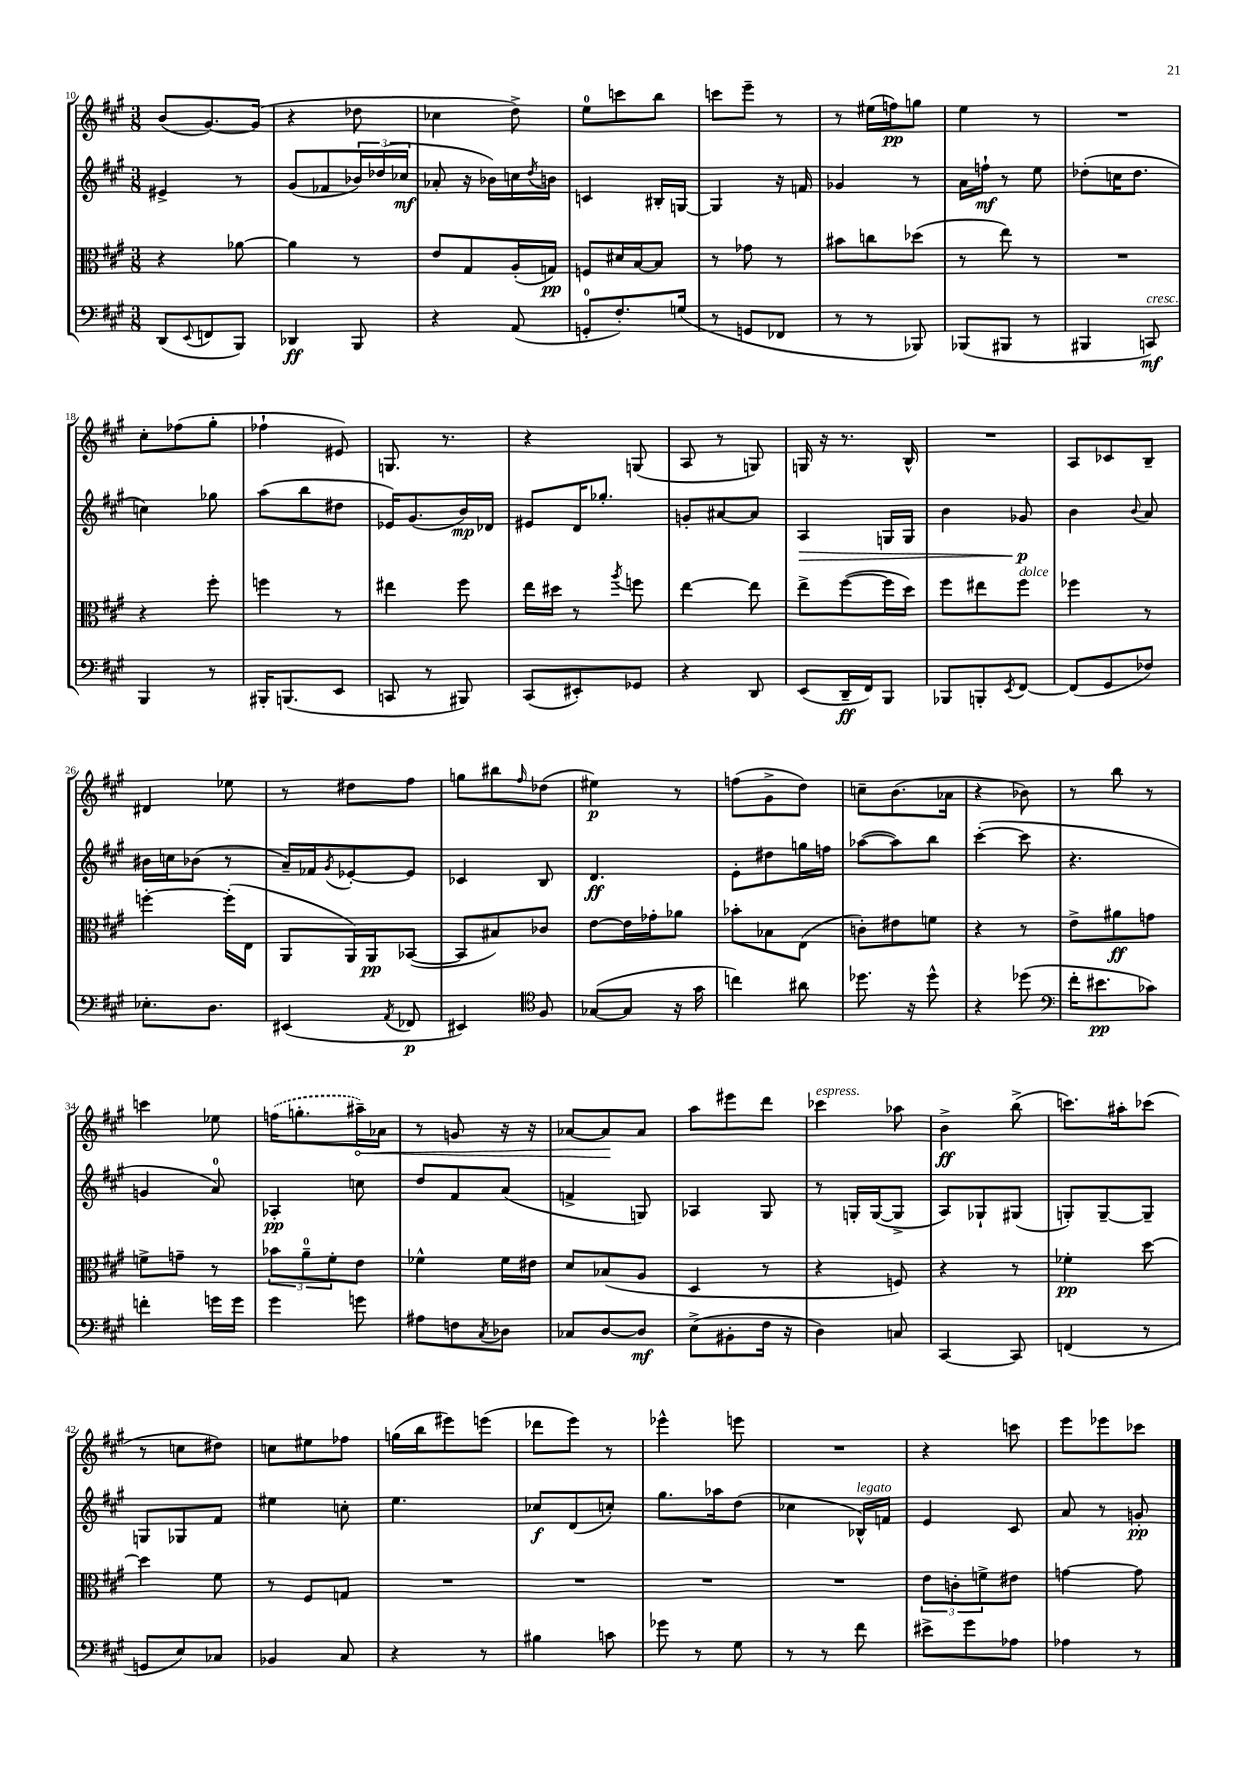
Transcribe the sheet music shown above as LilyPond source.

<<
\new StaffGroup <<
\new Staff = "s0" {
    \clef treble \key a \major \numericTimeSignature \time 3/8
    b'8( gis'8.~) gis'16( |
    r4 des''8 |
    ces''4 d''8->) |
    e''8-0 c'''8 b''8 |
    c'''8 e'''8-- r8 |
    r8 eis''16( f''16\pp) g''8 |
    e''4 r8 |
    R4. |
    cis''8-. fes''8( gis''8-. |
    fes''4-! eis'8) |
    g8. r8. |
    r4 g8( |
    a8 r8 g8) |
    g16 r16 r8. b16-^ |
    R4. |
    a8 ces'8 b8-- |
    dis'4 ees''8 |
    r8 dis''8 fis''8 |
    g''8 bis''8 \grace { fis''16 } des''8( |
    eis''4\p) r8 |
    f''8( gis'8-> d''8) |
    c''8-- b'8.( aes'16 |
    r4 bes'8) |
    r8 b''8 r8 |
    c'''4 ees''8 |
    \once \slurDashed f''16( g''8.-. \once \override Hairpin.circled-tip = ##t ais''16--\<) aes'16 |
    r8 g'8 r16 r16 |
    aes'8~ aes'8\! aes'8 |
    a''8 eis'''8 d'''8 |
    ces'''4^\markup { \italic "espress." } aes''8 |
    b'4->\ff b''8->( |
    c'''8.) ais''16-. ces'''8( |
    r8 c''8 dis''8) |
    c''8 eis''8 fes''8 |
    g''16( b''16 eis'''8) e'''8( |
    des'''8 e'''8) r8 |
    ees'''4-^ e'''8 |
    R4. |
    r4 c'''8 |
    e'''8 ees'''8 ces'''8 \bar "|." |
}
\new Staff = "s1" {
    \clef treble \key a \major \numericTimeSignature \time 3/8
    eis'4-> r8 |
    gis'8( fes'8 \tuplet 3/2 { bes'16) des''16( ces''16\mf } |
    aes'8-. r16 bes'16) c''16 \acciaccatura { d''8 } b'16 |
    c'4 bis16-. g16~ |
    g4 r16 f'16 |
    ges'4 r8 |
    a'16 f''16-!\mf r8 e''8 |
    des''8-.( c''16 des''8. |
    c''4) ges''8 |
    a''8( b''8 dis''8 |
    ees'16) gis'8.( b'16\mp) des'16 |
    eis'8 d'16 ges''8.-. |
    g'8-. ais'8~ ais'8 |
    a4\> g16 g16 |
    b'4 ges'8\p\! |
    b'4 \appoggiatura { b'8 } a'8 |
    bis'16 c''16 bes'8( r8 |
    a'16--) fes'16 \acciaccatura { gis'8 } ees'8~-. ees'8 |
    ces'4 b8 |
    d'4.\ff |
    e'8-. dis''8 g''16 f''16 |
    aes''8~( aes''8) b''8 |
    cis'''4~-.( cis'''8 |
    r4. |
    g'4 a'8-0) |
    aes4-.\pp c''8 |
    d''8 fis'8 a'8( |
    f'4-> g8) |
    aes4 gis8 |
    r8 g16-. g16~( g8-> |
    a8) ges8-! gis8( |
    g8-.) g8~-- g8-- |
    g8 ges8 fis'8 |
    eis''4 c''8-. |
    e''4. |
    ces''8\f d'8( c''8-.) |
    gis''8. aes''16 d''8( |
    ces''4 bes16-^^\markup { \italic "legato" }) f'16 |
    e'4 cis'8 |
    a'8 r8 g'8-.\pp \bar "|." |
}
\new Staff = "s2" {
    \clef alto \key a \major \numericTimeSignature \time 3/8
    r4 aes'8~ |
    aes'4 r8 |
    e'8 gis8 a16-.( g16\pp) |
    f8 dis'16 b16~ b8 |
    r8 ges'8 r8 |
    bis'8 c''8 des''8( |
    r8 e''8) r8 |
    R4. |
    r4 fis''8-. |
    f''4 r8 |
    eis''4 fis''8 |
    e''16 dis''16 r8 \acciaccatura { a''8 } f''8 |
    e''4~ e''8 |
    e''8-> fis''8~( fis''16 d''16) |
    fis''8 eis''8 fis''8^\markup { \italic "dolce" } |
    fes''4 r8 |
    f''4~-. f''16-.( e16 |
    a,8 a,16) a,16\pp bes,8~( |
    bes,8 bis8) ces'8 |
    e'8~ e'16 ges'16-. aes'8 |
    bes'8-. bes8 e8( |
    c'8-.) eis'8 f'8 |
    r4 r8 |
    e'8-> ais'8\ff g'8 |
    f'8-> g'8-- r8 |
    \tuplet 3/2 { bes'8 a'8-0-- fis'8-. } e'8 |
    fes'4-^ fes'16 eis'16 |
    d'8 bes8( a8 |
    d4 r8 |
    r4 f8) |
    r4 r8 |
    fes'4-.\pp d''8~ |
    d''4 fis'8 |
    r8 fis8 g8 |
    R4. |
    R4. |
    R4. |
    R4. |
    \tuplet 3/2 { e'8 c'8-. f'8-> } eis'8 |
    g'4~ g'8 \bar "|." |
}
\new Staff = "s3" {
    \clef bass \key a \major \numericTimeSignature \time 3/8
    d,8( \appoggiatura { e,8 } f,8 b,,8) |
    des,4\ff b,,8 |
    r4 a,8( |
    g,8-0-. fis8.-.) g16( |
    r8 g,8 fes,8 |
    r8 r8 bes,,8) |
    bes,,8( bis,,8 r8 |
    bis,,4 c,8\mf^\markup { \italic "cresc." }) |
    b,,4 r8 |
    bis,,16-. b,,8.( e,8 |
    c,8 r8 bis,,8) |
    cis,8( eis,8-.) ges,8 |
    r4 d,8 |
    e,8( d,16--\ff fis,16) b,,8 |
    bes,,8 b,,8-. \acciaccatura { e,8 } fis,8~ |
    fis,8( gis,8 fes8) |
    ees8.-. d8. |
    eis,4( \acciaccatura { a,8 } fes,8\p |
    eis,4) \clef tenor fis8 |
    ges8~( ges8 r16 gis'16 |
    c''4) ais'8 |
    des''8. r16 des''8-^ |
    r4 des''8( |
    \clef bass fis'16-. eis'8.\pp ces'8) |
    f'4-. g'16 g'16 |
    gis'4 g'8 |
    ais8 f8 \acciaccatura { cis8 } des8 |
    ces8 d8~ d8\mf |
    e8->( bis,8-. fis16 r16 |
    d4) c8 |
    cis,4~ cis,8 |
    f,4( r8 |
    g,8 e8) ces8 |
    bes,4 cis8 |
    r4 r8 |
    bis4 c'8 |
    ges'8 r8 gis8 |
    r8 r8 fis'8 |
    eis'8-> gis'8 aes8 |
    aes4 r8 \bar "|." |
}
>>
>>
\layout { \context { \Score currentBarNumber = #10 } }
